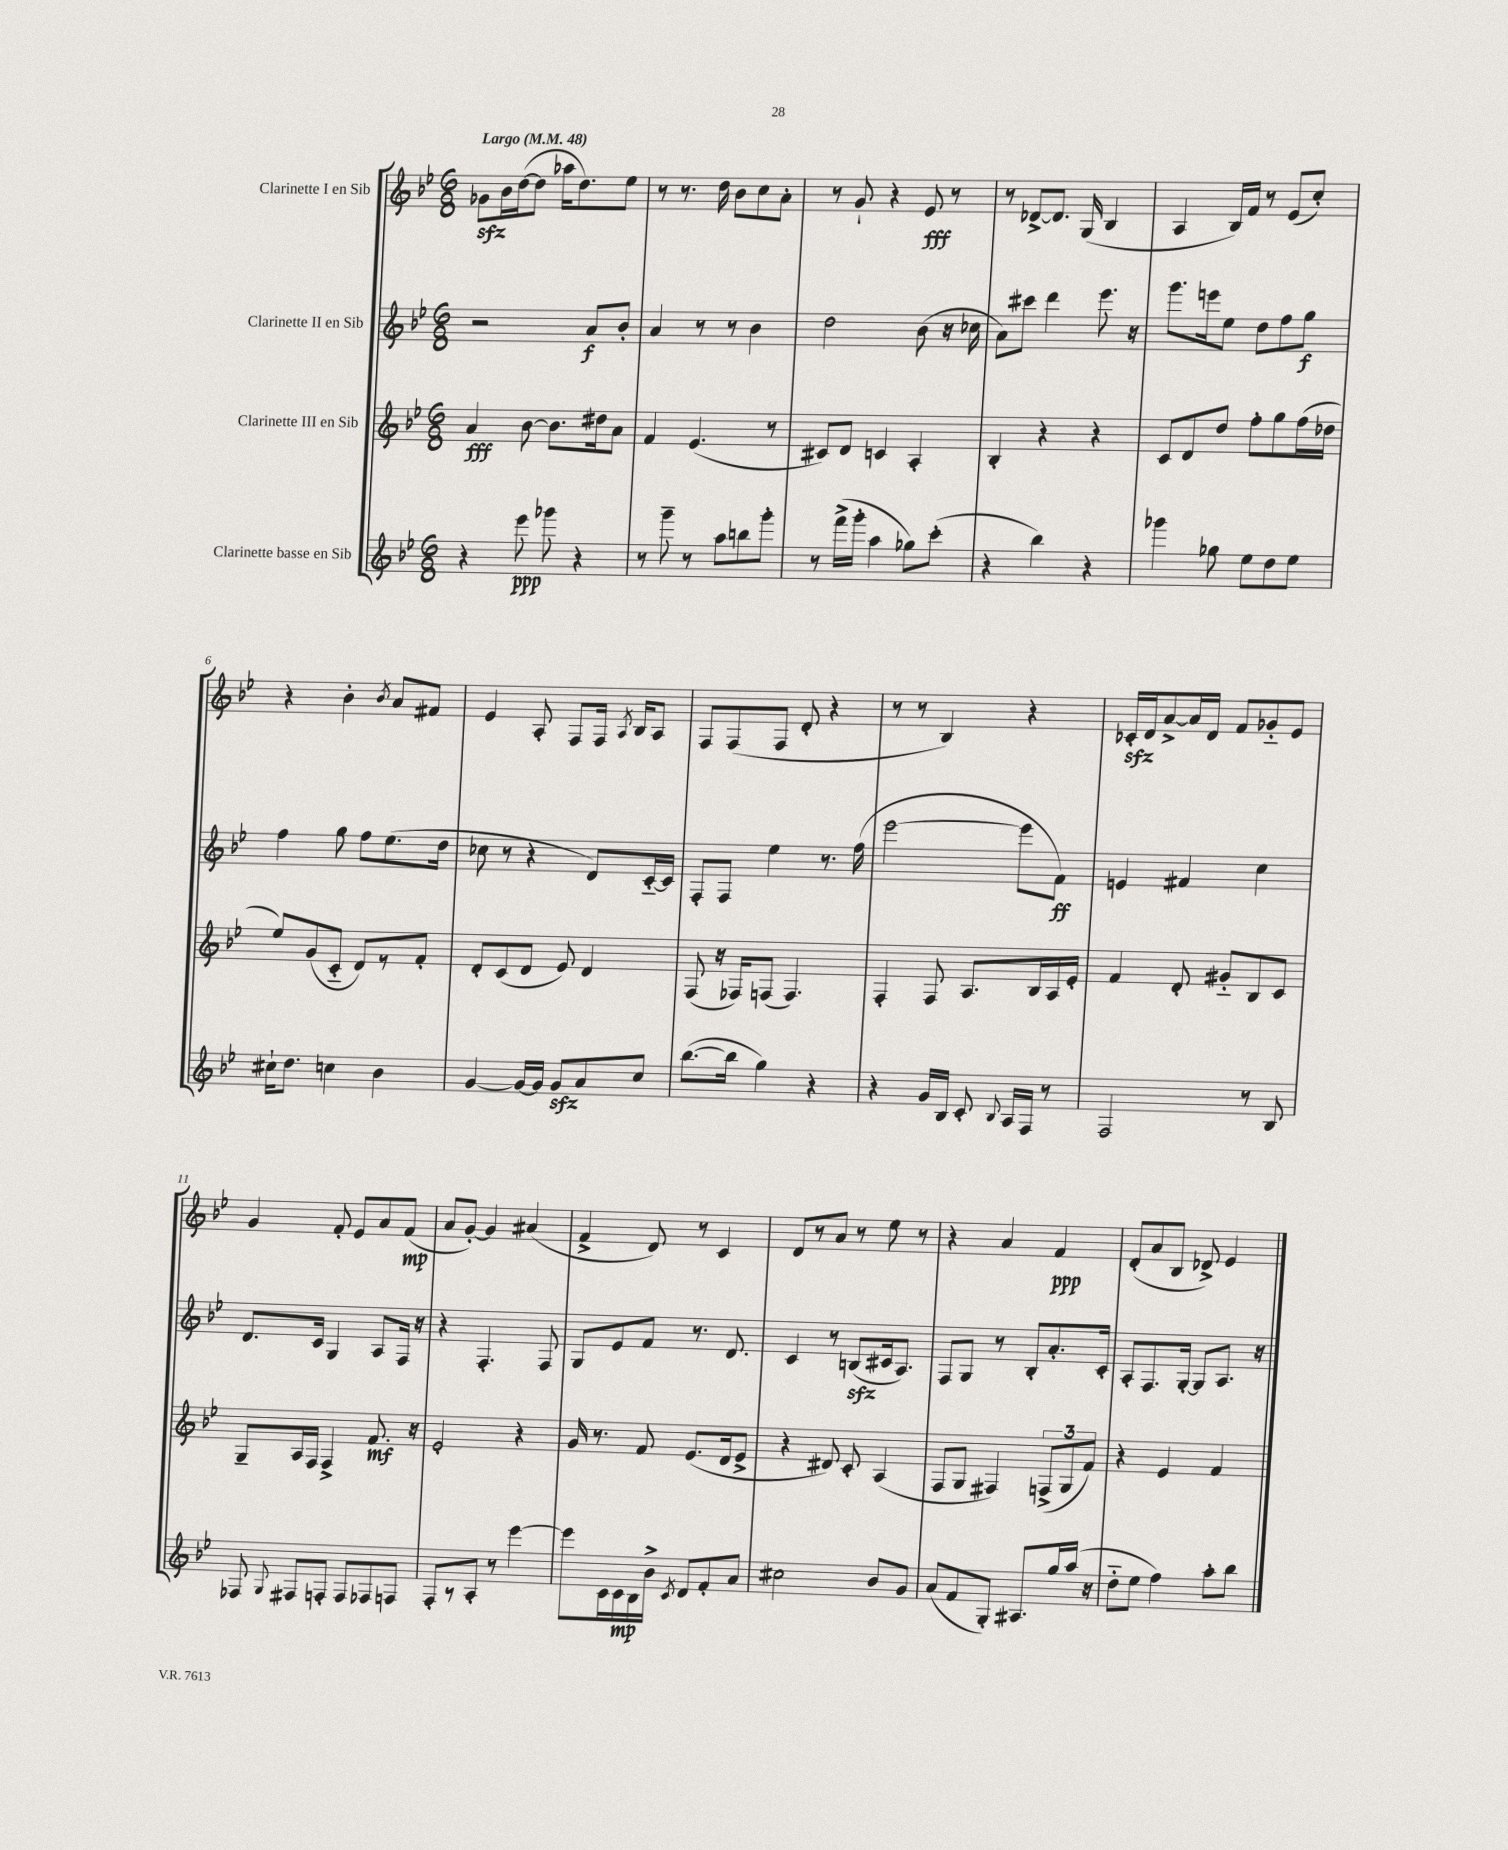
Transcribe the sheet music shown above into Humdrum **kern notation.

**kern	**kern	**kern	**kern
*staff4	*staff3	*staff2	*staff1
*clefG2	*clefG2	*clefG2	*clefG2
*k[b-e-]	*k[b-e-]	*k[b-e-]	*k[b-e-]
*M6/8	*M6/8	*M6/8	*M6/8
*MM48	*MM48	*MM48	*MM48
4r	4a	2r	8g-
.	.	.	16b-
.	.	.	([16dd
8eee-	[8b-	.	8dd]
8ggg-	8.b-]	.	16aa-
.	.	.	8.dd)
4r	.	8a	.
.	16dd#	.	.
.	8a	8b-'	8ee-
=	=	=	=
8r	4f	4a	8r
8ggg~	.	.	8.r
8r	(4.e-	8r	.
.	.	.	16dd
8aa	.	8r	8b-
8bb	.	4b-	8cc
8ggg'	8r	.	8a'
=	=	=	=
8r	8c#)	2dd	8r
(16fff^	8d	.	8g`
16ggg'	.	.	.
4aa	4c	.	4r
8gg-)	4A'	(8b-	8e-
(8ccc'	.	16r	8r
.	.	16cc-	.
=	=	=	=
4r	4B-'	8a)	8r
.	.	8ccc#	[8d-^
4bb-)	4r	4ddd	8.d-]
.	.	.	(16G
4r	4r	8.eee-	4B-
.	.	16r	.
=	=	=	=
4ggg-	8c	8.ggg	4A
.	8d	.	.
.	.	16eee	.
8gg-	8dd	8ee-	16B-)
.	.	.	16f
8ee-	8ff'	8dd	8r
8dd	8gg	8ff	(8e-
8ee-	(16ff	8gg	8cc')
.	16dd-	.	.
=	=	=	=
16cc#`	8ee-)	4ff	4r
8.dd	.	.	.
.	(8g	.	.
4cc	8c'~	8gg	4b-'
.	8d)	8ff	.
.	.	.	8qb-
4b-	8r	(8.ee-	8a
.	8f'	.	8f#
.	.	16dd	.
=	=	=	=
[4g	8d'	8cc-	4e-
.	(8c	8r	.
16g_	8d	4r	8A'
16g]	.	.	.
8g	8e-)	.	8F
8a	4d	8d)	16F
.	.	.	8qA
.	.	.	16B-
8cc	.	[16c'~	8A
.	.	16c]	.
=	=	=	=
([8.bb-	(8F	8F'	8F
.	16r	8F	(8F
16bb-]	16F-)	.	.
4gg)	(8F	4ee-	8F
.	4.F)	.	8d'
4r	.	8.r	4r
.	.	(16ff	.
=	=	=	=
4r	4F'	[2eee-	8r
.	.	.	8r
16g	8F	.	4B-)
16B-	.	.	.
8c'	8.A	.	.
8qqB-	.	.	.
16A	.	8eee-]	4r
16F	16B-	.	.
8r	16A	8f)	.
.	16e-'	.	.
=	=	=	=
2F	4f	4e	16c-'
.	.	.	16d
.	.	.	[8a^
.	8d'	4f#	16a]
.	.	.	16d
.	8g#'~	.	8f
8r	8B-	4cc	8g-'~
8B-	8c	.	8e-
=	=	=	=
8F-	8G~	8.d	4g
8qqG	.	.	.
8F#	16A	.	.
.	16F	16c	.
8F'	4F^	4G	8f'
8F	.	.	8e-
8F-	8.f	8A	8a
8F	.	16F	(8f
.	16r	16r	.
=	=	=	=
8F'	2e-'	4r	8a
8r	.	.	[8g')
8A'	.	4.F'	4g]
8r	.	.	.
[4eee-	4r	.	(4a#
.	.	8F	.
=	=	=	=
8eee-]	16g	8G	4f^
.	8.r	.	.
16c	.	8e-	.
16c	.	.	.
16B-	8f	8f	8d)
16b-^	.	.	.
8qc	.	.	.
8d	(8.e-	8.r	8r
8f'	.	.	4c
.	16d	8.d	.
8a	8e-^	.	.
=	=	=	=
2cc#	4r	4c	8d
.	.	.	8r
.	8d#)	8r	8a
.	8c'	(8B	8r
8b-	(4A	16c#	8ee-
.	.	8.A)	.
8g	.	.	8r
=	=	=	=
(8a	8F	8F	4r
8f	8G	8G	.
8G')	4F#)	8r	4a
8.A#	.	8B-'	.
.	(12F^	8.a'	4f
16gg	.	.	.
.	12G	.	.
(16aa	.	.	.
.	12f)	.	.
16r	.	16c'	.
=	=	=	=
8dd'~	4r	8A'	(8d'
8ee-	.	8.F	8a
4ff)	4e-	.	8B-
.	.	[16G'	.
.	.	8G]	8d-^)
8aa'	4f	8.A	4e-
8bb-	.	.	.
.	.	16r	.
==	==	==	==
*-	*-	*-	*-
